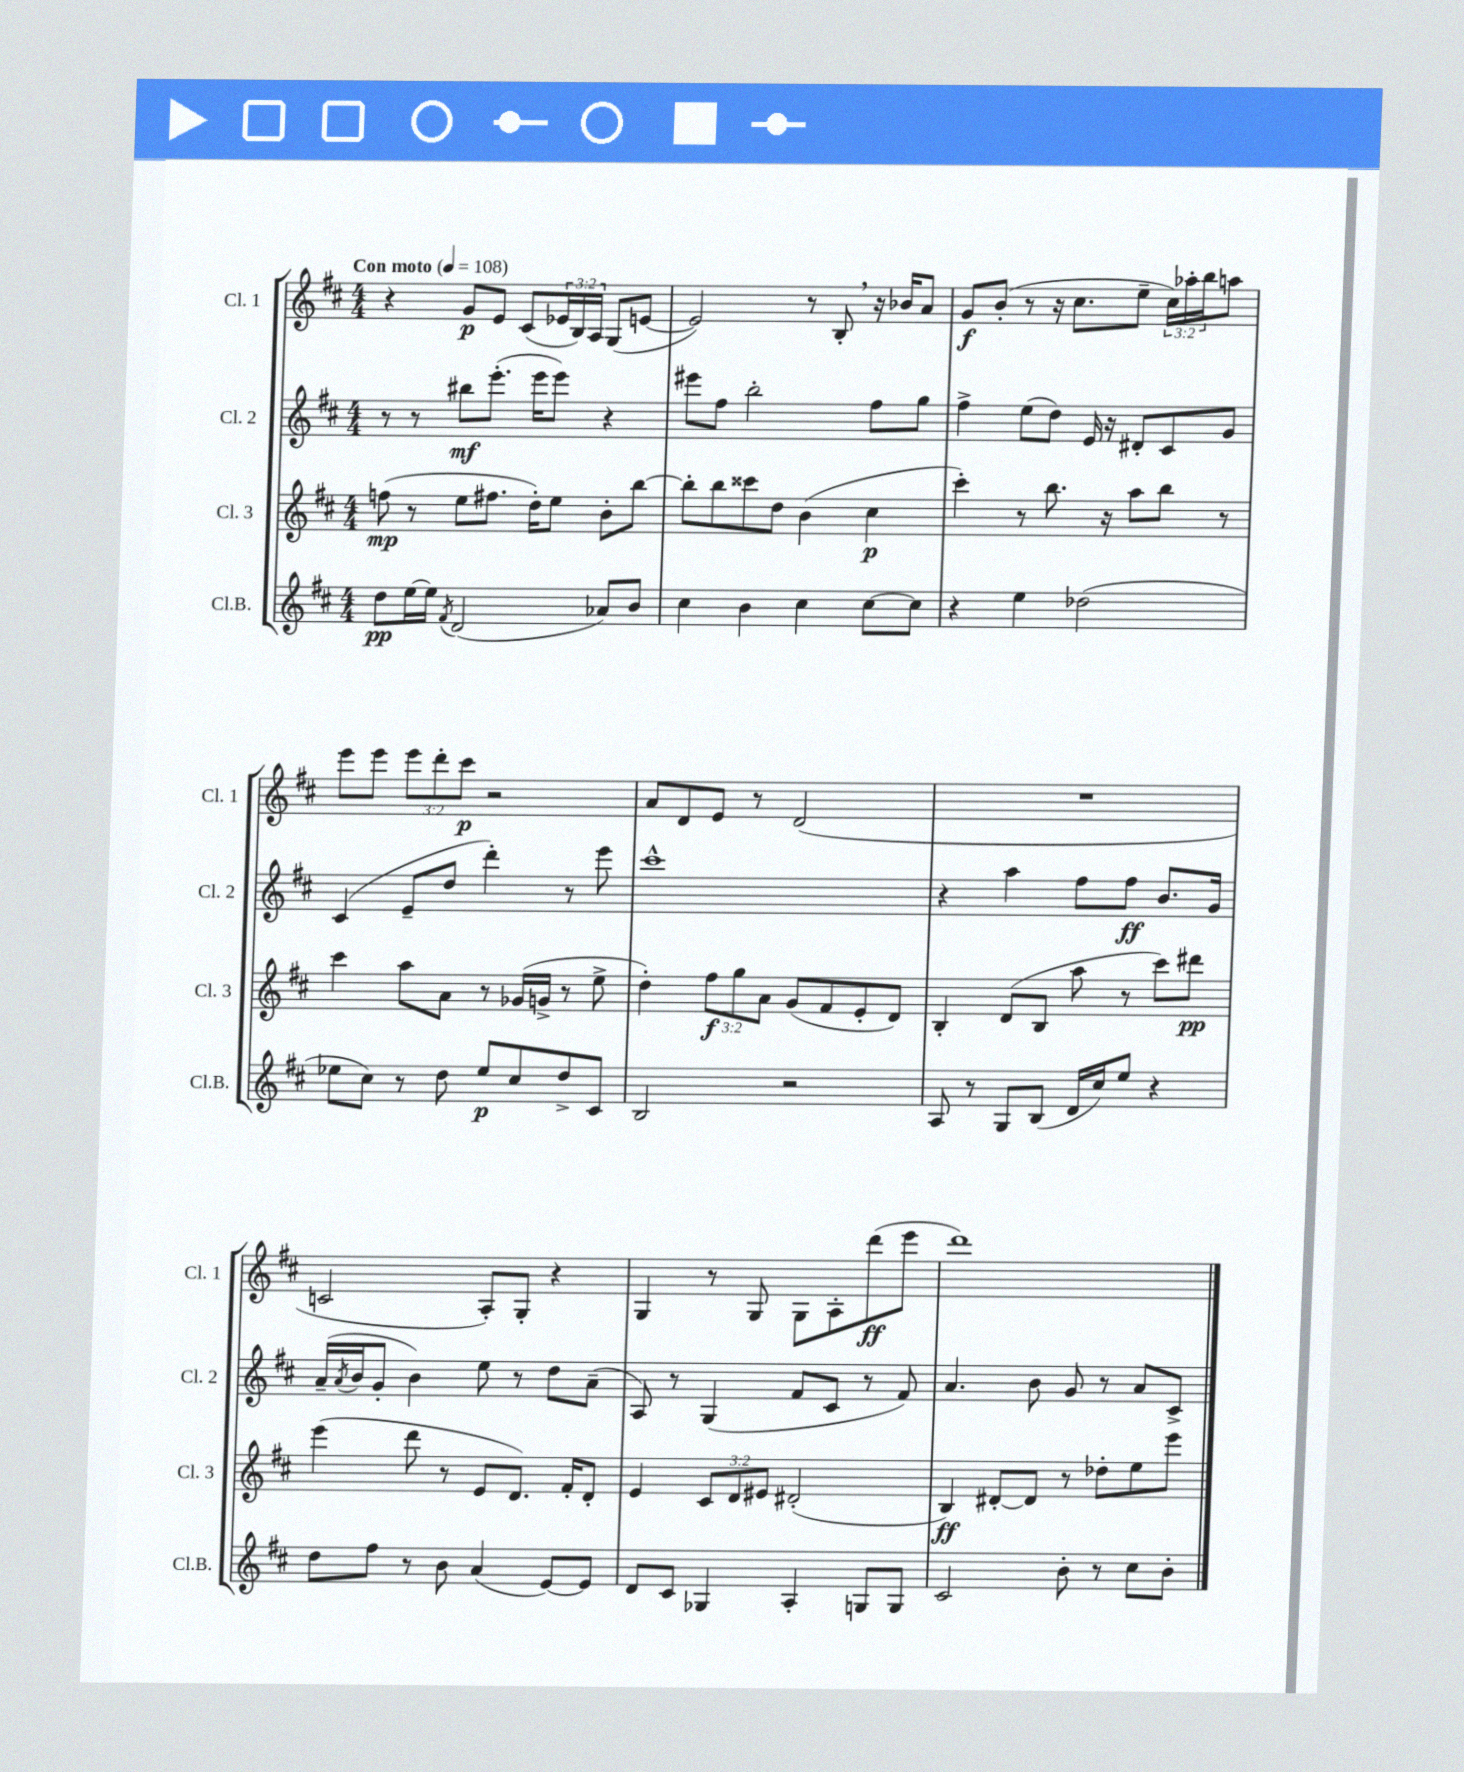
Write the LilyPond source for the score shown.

<<
\new StaffGroup <<
\new Staff = "s0" \with { instrumentName = "Cl. 1" shortInstrumentName = "Cl. 1" } {
    \clef treble \key d \major \numericTimeSignature \time 4/4 \override Staff.TupletNumber.text = #tuplet-number::calc-fraction-text \tempo "Con moto" 4 = 108
    r4 g'8\p e'8 cis'8( \tuplet 3/2 { ees'16 b16) a16 } g8( e'8~ |
    e'2) r8 b8-. \breathe r16 bes'16 a'8 |
    g'8\f b'8-.( r8 r16 cis''8. e''8-- \tuplet 3/2 { cis''16) aes''16-. b''16 } a''8 |
    e'''8 e'''8 \tuplet 3/2 { e'''8 d'''8-. cis'''8\p } r2 |
    a'8 d'8 e'8 r8 d'2( |
    R1 |
    c'2 a8-.) g8-. r4 |
    g4 r8 g8 g8 a8-. d'''8\ff( e'''8 |
    d'''1) \bar "|." |
}
\new Staff = "s1" \with { instrumentName = "Cl. 2" shortInstrumentName = "Cl. 2" } {
    \clef treble \key d \major \numericTimeSignature \time 4/4
    r8 r8 bis''8\mf e'''8.-.( e'''16 e'''8) r4 |
    eis'''8 fis''8 b''2-. fis''8 g''8 |
    fis''4-> e''8( d''8) e'16 r16 dis'8-. cis'8 g'8 |
    cis'4( e'8-- d''8 d'''4-.) r8 e'''8 |
    cis'''1-^ |
    r4 a''4 fis''8 fis''8\ff b'8. g'16 |
    a'16--( \acciaccatura { a'8 } b'16 g'8-. b'4) e''8 r8 d''8 a'8--( |
    a8) r8 g4( fis'8 cis'8 r8 fis'8) |
    a'4. b'8 g'8 r8 a'8 cis'8-> \bar "|." |
}
\new Staff = "s2" \with { instrumentName = "Cl. 3" shortInstrumentName = "Cl. 3" } {
    \clef treble \key d \major \numericTimeSignature \time 4/4 \override Staff.TupletNumber.text = #tuplet-number::calc-fraction-text
    f''8\mp( r8 e''8 fis''8. d''16-.) e''8 b'8-. b''8~ |
    b''8-. b''8 cisis'''8 d''8 b'4( cis''4\p |
    cis'''4-.) r8 b''8. r16 a''8 b''8 r8 |
    cis'''4 a''8 a'8 r8 ges'16( g'16-> r8 e''8-> |
    d''4-.) \tuplet 3/2 { fis''8\f g''8 a'8 } g'8( fis'8 e'8-. d'8) |
    b4-. d'8( b8 a''8 r8 cis'''8) dis'''8\pp |
    e'''4( d'''8 r8 e'8 d'8.) fis'16-. d'8-. |
    e'4 \tuplet 3/2 { cis'8 d'8 eis'8 } dis'2-.( |
    b4\ff) dis'8~-. dis'8 r8 des''8-. e''8 e'''8 \bar "|." |
}
\new Staff = "s3" \with { instrumentName = "Cl.B." shortInstrumentName = "Cl.B." } {
    \clef treble \key d \major \numericTimeSignature \time 4/4
    d''8\pp e''16~ e''16 \acciaccatura { fis'8 } d'2( aes'8) b'8 |
    cis''4 b'4 cis''4 cis''8~ cis''8 |
    r4 e''4 des''2( |
    ees''8 cis''8) r8 d''8 ees''8\p cis''8 d''8-> cis'8 |
    b2 r2 |
    a8 r8 g8 b8( d'16 cis''16) e''8 r4 |
    d''8 fis''8 r8 b'8 a'4( e'8~) e'8 |
    d'8 cis'8 ges4 a4-. g8 g8 |
    cis'2 b'8-. r8 cis''8 b'8-. \bar "|." |
}
>>
>>
\layout { \context { \Score \remove "Bar_number_engraver" } }
